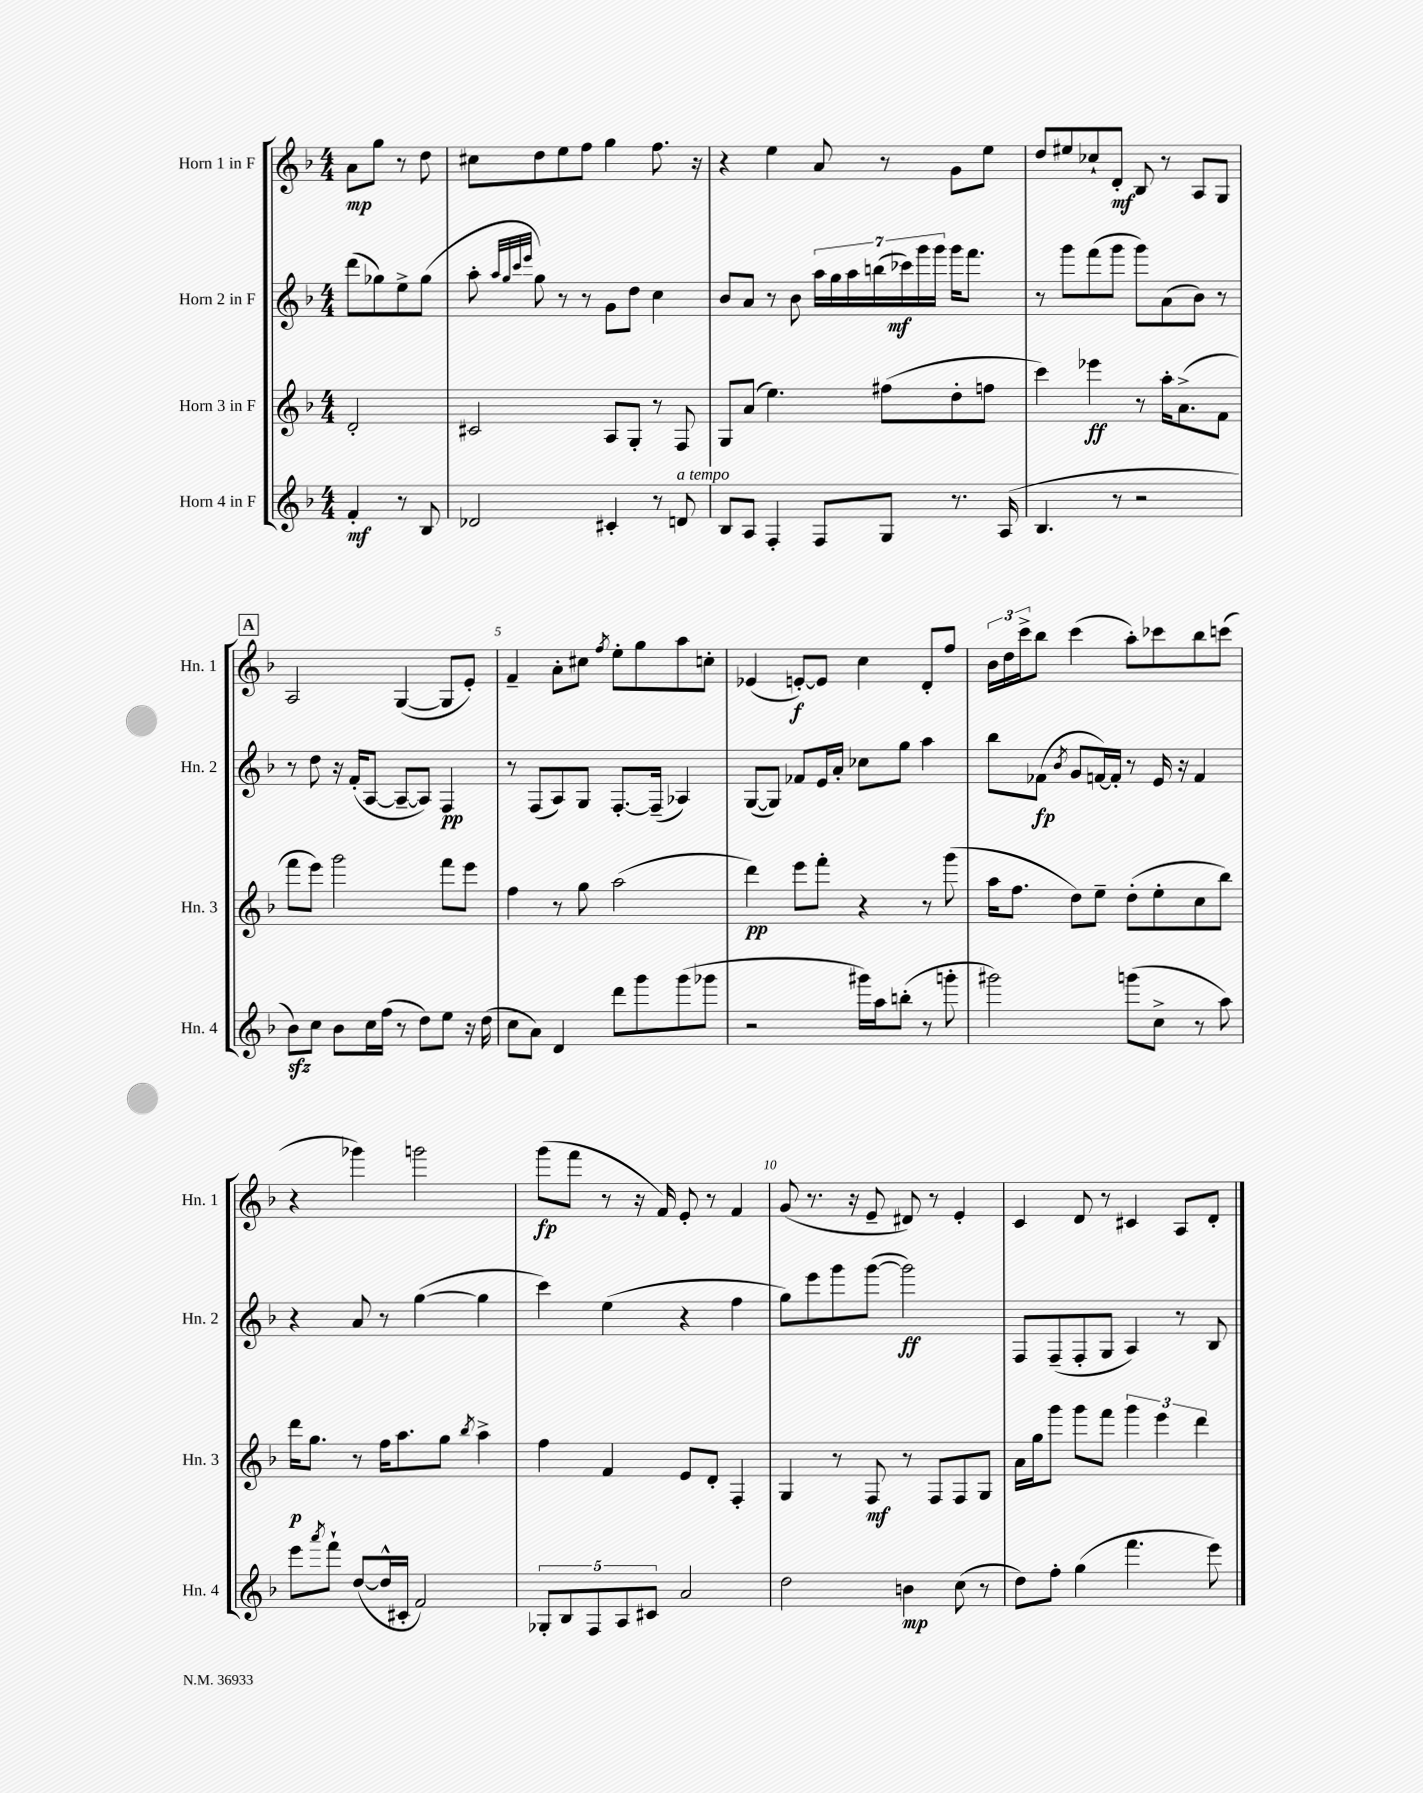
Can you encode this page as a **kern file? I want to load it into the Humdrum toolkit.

**kern	**dynam	**kern	**dynam	**kern	**dynam	**kern	**dynam
*part4	*part4	*part3	*part3	*part2	*part2	*part1	*part1
*staff4	*staff4	*staff3	*staff3	*staff2	*staff2	*staff1	*staff1
*I"Horn 4 in F	*	*I"Horn 3 in F	*	*I"Horn 2 in F	*	*I"Horn 1 in F	*
*I'Hn. 4	*	*I'Hn. 3	*	*I'Hn. 2	*	*I'Hn. 1	*
*clefG2	*	*clefG2	*	*clefG2	*	*clefG2	*
*k[b-]	*	*k[b-]	*	*k[b-]	*	*k[b-]	*
*M4/4	*	*M4/4	*	*M4/4	*	*M4/4	*
=	=	=	=	=	=	=	=
4f'/	mf	2d'/	.	(8ddd\L	.	8a\L	mp
.	.	.	.	8gg-X\)	.	8gg\J	.
8r	.	.	.	8ee^\	.	8r	.
8B-/	.	.	.	(8gg-\J	.	8dd\	.
=1	=1	=1	=1	=1	=1	=1	=1
2d-X/	.	2c#X/	.	8aa'\	.	8cc#X\L	.
.	.	.	.	32qqaa/LLL	.	.	.
.	.	.	.	32qqgg/	.	.	.
.	.	.	.	32qqccc/	.	.	.
.	.	.	.	32qqeee/JJJ	.	.	.
.	.	.	.	8gg\)	.	8dd\	.
.	.	.	.	8r	.	8ee\	.
.	.	.	.	8r	.	8ff\J	.
4c#X'/	.	8A/L	.	8g\L	.	4gg\	.
.	.	8G'/J	.	8dd\J	.	.	.
8r	.	8r	.	4cc\	.	8.ff\	.
!LO:TX:a:i:t=a tempo	!	!	!	!	!	!	!
8dn/	.	8F/	.	.	.	.	.
.	.	.	.	.	.	16r	.
=2	=2	=2	=2	=2	=2	=2	=2
8B-/L	.	8G/L	.	8b-/L	.	4r	.
8A/J	.	(8a/J	.	8a/J	.	.	.
4F'/	.	4.ee\)	.	8r	.	4ee\	.
.	.	.	.	8b-\	.	.	.
8F/L	.	.	.	28aa\LL	.	8a/	.
.	.	.	.	28gg\	.	.	.
.	.	.	.	28aa\	.	.	.
.	.	.	.	(28bbn\	.	.	.
8G/J	.	(8ff#X\L	.	.	.	8r	.
.	.	.	.	28ccc-X\)	mf	.	.
.	.	.	.	28ggg\	.	.	.
.	.	.	.	28ggg\JJ	.	.	.
8.r	.	8dd'\	.	16ggg\KL	.	8g\L	.
.	.	.	.	8.fff\J	.	.	.
.	.	8ffn\J	.	.	.	8ee\J	.
(16A/	.	.	.	.	.	.	.
=3	=3	=3	=3	=3	=3	=3	=3
4.B-/	.	4ccc\)	.	8r	.	8dd/L	.
.	.	.	.	8ggg\L	.	8ee#X/	.
.	.	4eee-X\	ff	(8fff\	.	8cc-X`/	.
8r	.	.	.	8ggg\J	.	8d'/J	mf
2r	.	8r	.	8ggg\L)	.	8B-/	.
.	.	16aa'\KL	.	(8a\	.	8r	.
.	.	(8.a^\	.	.	.	.	.
.	.	.	.	8b-\J)	.	8A/L	.
.	.	8f\J	.	8r	.	8G/J	.
!!LO:LB:g=z
!!LO:REH:place=s1:t=A
=4	=4	=4	=4	=4	=4	=4	=4
8b-zz\L)	.	8fff\L	.	8r	.	2A/	.
8cc\J	.	8eee\J)	.	8dd\	.	.	.
8b-\L	.	2ggg\	.	16r	.	.	.
.	.	.	.	(16f'/KL	.	.	.
16cc\L	.	.	.	[8A/J	.	.	.
(16ff\JJ	.	.	.	.	.	.	.
8r	.	.	.	8A~/L_	.	([4G/	.
8dd\L)	.	.	.	8A/J])	.	.	.
8ee\J	.	8fff\L	.	4F/	pp	8G/L]	.
16r	.	8eee\J	.	.	.	8e'/J)	.
(16dd\	.	.	.	.	.	.	.
=5	=5	=5	=5	=5	=5	=5	=5
8cc\L	.	4ff\	.	8r	.	4f~/	.
8a\J)	.	.	.	(8F/L	.	.	.
4d/	.	8r	.	8A/)	.	8a'\L	.
.	.	8gg\	.	8G/J	.	8cc#X\J	.
.	.	.	.	.	.	8qff/	.
8ddd\L	.	(2aa\	.	[8.F'/L	.	8ee'\L	.
8ggg\	.	.	.	.	.	8gg\	.
.	.	.	.	(16F~/Jk]	.	.	.
(8ggg\	.	.	.	4A-X/)	.	8aa\	.
8ggg-X\J	.	.	.	.	.	8ccn'\J	.
=6	=6	=6	=6	=6	=6	=6	=6
2r	.	4ddd\)	pp	([8G/L	.	(4e-X/	.
.	.	.	.	8G/J])	.	.	.
.	.	8eee\L	.	8f-X/L	.	[8en'/L)	f
.	.	8fff'\J	.	16e/L	.	8e/J]	.
.	.	.	.	16a'/JJ	.	.	.
16ggg#X\LL)	.	4r	.	8cc-X\L	.	4cc\	.
16aa\J	.	.	.	.	.	.	.
(8bbn'\J	.	.	.	8gg\J	.	.	.
8r	.	8r	.	4aa\	.	8d'/L	.
8gggn'\	.	(8ggg\	.	.	.	8ff/J	.
=7	=7	=7	=7	=7	=7	=7	=7
2ggg#X\)	.	16aa\KL	.	8bb-\L	.	24b-\LL	.
.	.	.	.	.	.	24dd\	.
.	.	8.ff\J	.	.	.	.	.
.	.	.	.	.	.	24ccc^\J	.
.	.	.	.	(8f-X\J	fp	8bb-\J	.
.	.	.	.	8qb-/	.	.	.
.	.	8dd\L)	.	8g/L	.	(4ccc\	.
.	.	8ee~\J	.	[16fn/L)	.	.	.
.	.	.	.	16f'/JJ]	.	.	.
(8gggn\L	.	(8dd'\L	.	8r	.	8aa'\L)	.
8cc^\J	.	8ee'\	.	16e/	.	8ccc-X\	.
.	.	.	.	16r	.	.	.
8r	.	8cc\	.	4f/	.	8bb-\	.
8aa\)	.	8bb-\J)	.	.	.	(8cccn\J	.
!!LO:LB:g=z
=8	=8	=8	=8	=8	=8	=8	=8
8eee\L	.	16ddd\KL	p	4r	.	4r	.
.	.	8.gg\J	.	.	.	.	.
8qaaa/	.	.	.	.	.	.	.
8fff`\J	.	.	.	.	.	.	.
([8dd/L	.	8r	.	8a/	.	4ggg-X\)	.
16dd^^/L]	.	16ff\KL	.	8r	.	.	.
16c#X'/JJ	.	8.aa\	.	.	.	.	.
2f/)	.	.	.	([4gg\	.	2gggn\	.
.	.	8gg\J	.	.	.	.	.
.	.	8qbb-/	.	.	.	.	.
.	.	4aa^\	.	4gg\]	.	.	.
=9	=9	=9	=9	=9	=9	=9	=9
10G-X'/L	.	4ff\	.	4ccc\)	.	(8ggg\L	fp
10B-/	.	.	.	.	.	.	.
.	.	.	.	.	.	8fff\J	.
10F/	.	.	.	.	.	.	.
.	.	4f/	.	(4ee\	.	8r	.
10A/	.	.	.	.	.	.	.
.	.	.	.	.	.	16r	.
10c#X/J	.	.	.	.	.	.	.
.	.	.	.	.	.	16f/)	.
2a/	.	8e/L	.	4r	.	8e'/	.
.	.	8d'/J	.	.	.	8r	.
.	.	4F'/	.	4ff\	.	4f/	.
=10	=10	=10	=10	=10	=10	=10	=10
2dd\	.	4G/	.	8gg\L)	.	(8g/	.
.	.	.	.	8eee\	.	8.r	.
.	.	8r	.	8ggg\	.	.	.
.	.	.	.	.	.	16r	.
.	.	8F/	mf	([8ggg\J	.	8e~/	.
4bn\	mp	8r	.	2ggg\])	ff	8d#X/)	.
.	.	8F/L	.	.	.	8r	.
(8cc\	.	8F/	.	.	.	4e'/	.
8r	.	8G/J	.	.	.	.	.
=11	=11	=11	=11	=11	=11	=11	=11
8dd\L)	.	16a\LL	.	8F/L	.	4c/	.
.	.	16gg\J	.	.	.	.	.
8ff'\J	.	8ggg\J	.	(8F~/	.	.	.
(4gg\	.	8ggg\L	.	8F'/	.	8d/	.
.	.	8fff\J	.	8G/J	.	8r	.
4.fff\	.	6ggg\	.	4A/)	.	4c#X/	.
.	.	6eee\	.	.	.	.	.
.	.	.	.	8r	.	8A/L	.
.	.	6ddd\	.	.	.	.	.
8eee\)	.	.	.	8B-/	.	8d'/J	.
==	==	==	==	==	==	==	==
*-	*-	*-	*-	*-	*-	*-	*-
